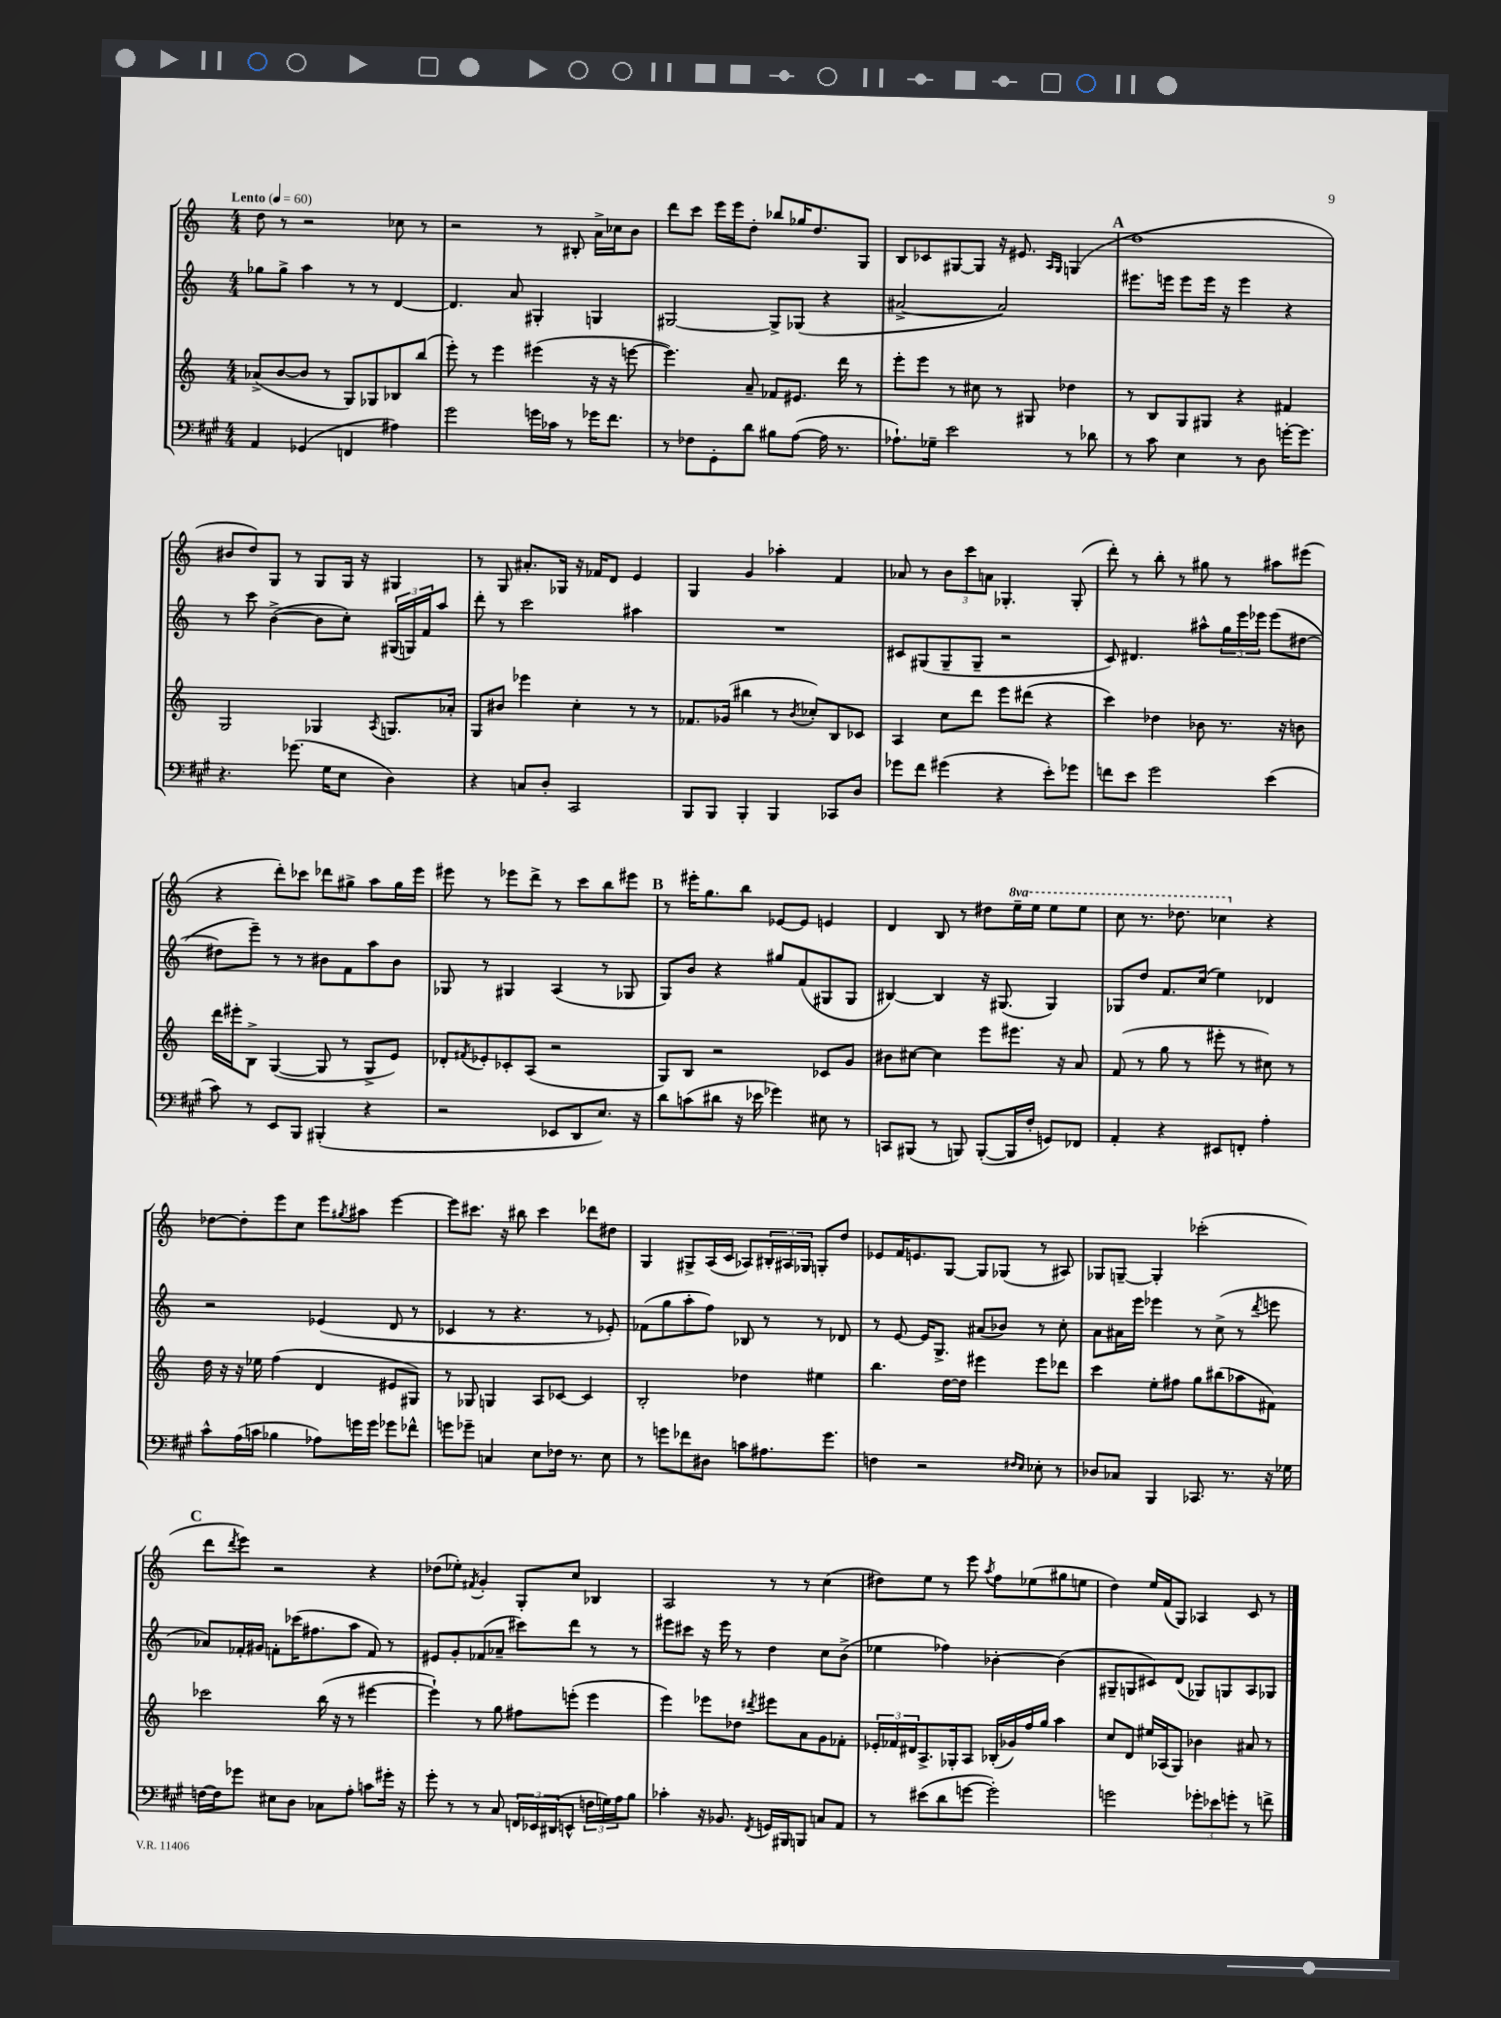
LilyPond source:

<<
\new StaffGroup <<
\new Staff = "s0" {
    \clef treble \key c \major \numericTimeSignature \time 4/4 \set Staff.ottavationMarkups = #ottavation-simple-ordinals \tempo "Lento" 4 = 60
    d''8 r8 r2 ces''8 r8 |
    r2 r8 bis8-. a'16-> ces''16 b'8 |
    d'''8 c'''8 e'''16 e'''16 d''8-. bes''8 ges''16 d''8. g8 |
    b8 ces'8 gis8~ gis8 r16 eis'8. \grace { a16 gis16 } g4( |
    \mark \markup { \bold "A" } d''1 |
    bis'8 d''8) g8 r8 g8 g16 r16 gis4 |
    r8 g8 ais'8.-. ges16 r16 fes'16 d'8 e'4 |
    g4 g'4 aes''4-. f'4 |
    aes'8 r8 \tuplet 3/2 { b'8 c'''8 a'8 } ges4.-. ges8-.( |
    d'''8-.) r8 b''8-. r8 gis''8 r8 ais''8 eis'''8( |
    r4 d'''8-.) ces'''8 des'''8 gis''8-> a''8 gis''16 e'''16 |
    eis'''8 r8 ees'''8 d'''8-> r8 c'''8 b''8 eis'''8 |
    \mark \markup { \bold "B" } r8 eis'''16-. g''8. b''8 ees'8~ ees'8 e'4 |
    d'4 b8 r8 dis''8 \ottava #1 e'''16-- e'''16 e'''8 e'''8 |
    c'''8 r8. des'''8. ces'''4 \ottava #0 r4 |
    des''8~ des''8-. e'''8 c''8 e'''8 \acciaccatura { gis''8 } ais''8 e'''4~ |
    e'''8 cis'''8. r16 bis''8 cis'''4 des'''8 dis''8 |
    g4 gis8-> a16( c'16 aes8) \tuplet 3/2 { bis16-. ais16 ges16 } g8-. d''8 |
    ees'8 f'16 e'8. g8~ g8 ges8( r8 ais8) |
    ges8 g8~-- g4-. ces'''2-.( |
    \mark \markup { \bold "C" } d'''8 \acciaccatura { d'''8 } e'''8) r2 r4 |
    des''8( ees''8-.) \acciaccatura { fis'8 } g'4-. g8-. c''8 bes4 |
    a2 r8 r8 c''4( |
    dis''8) e''8 r8 e'''8 \acciaccatura { a''8 } f''8 ees''8( gis''8 e''8 |
    d''4) e''16 f'16( g8) aes4 c'8 r8 \bar "|." |
}
\new Staff = "s1" {
    \clef treble \key c \major \numericTimeSignature \time 4/4
    ges''8 ges''8-> a''4 r8 r8 d'4~ |
    d'4. a'8 gis4-. g4 |
    gis2~ gis8-> ges8( r4 |
    ais'2~-> ais'2) |
    \mark \markup { \bold "A" } eis'''8. e'''16 e'''8 e'''16 r16 e'''4 r4 |
    r8 c'''8 b'4~->( b'8 c''8-.) \tuplet 3/2 { gis16( g16) f'16 } a''8 |
    d'''8-. r8 c'''2 ais''4 |
    R1 |
    cis'8 gis8( gis8-- gis8-- r2 |
    c'8) dis'4. ais''8-^ \tuplet 3/2 { g''16 e'''16 ees'''16 } ees'''8( dis''8~ |
    dis''8 e'''8--) r8 r8 bis'8 f'8 a''8 bis'8 |
    ges8 r8 gis4 a4( r8 ges8 |
    \mark \markup { \bold "B" } g8) b'8 r4 gis''8 f'8( gis8 gis8 |
    bis4~) bis4 r16 gis8.( gis4) |
    ges8 d''8 f'8. c''16( e''4) des'4 |
    r2 ees'4( d'8 r8 |
    ces'4 r8 r4. r8 ees'8-.) |
    fes'8( g''8 a''8-. f''8) bes8 r8 r8 des'8 |
    r8 e'8~ e'16 g8.-> ais'8( bes'8) r8 c''8-. |
    a'8 ais'16 e'''16 ees'''4 r8 c''8->( r8 \acciaccatura { d'''8 } e'''8 |
    \mark \markup { \bold "C" } aes'8) fes'16-. gis'16 f'8-. ces'''16( fis''8. a''8 f'8) r8 |
    eis'8 g'8-. fes'8( aes'8-- cis'''8) d'''8 r8 r8 |
    eis'''8 cis'''8 r16 eis'''16 r8 d''4 c''8 b'8->( |
    ees''4 fes''4) bes'4~-. bes'4( |
    gis8-- g8 cis'8) d'8( ges8) g8 a8 ges8 \bar "|." |
}
\new Staff = "s2" {
    \clef treble \key c \major \numericTimeSignature \time 4/4
    aes'8->( b'8~ b'8 r8 g8) ges8 bes8 b''8( |
    e'''8-.) r8 e'''4 eis'''4( r16 r16 e'''8~ |
    e'''4.) a'8-- fes'8 eis'8. d'''16 r8 |
    e'''8-. e'''8 r8 cis''8 r8 gis8 des''4 |
    \mark \markup { \bold "A" } r8 b8 g8 gis8 r4 fis'4 |
    g2 ges4 \acciaccatura { a8 } g8. aes'16-. |
    g8 bis'8 ees'''4 c''4-. r8 r8 |
    fes'8. ges'16( bis''4 r8 \acciaccatura { b'8 } ces''8-.) b8 ces'8 |
    a4 c''8 d'''8 e'''8 dis'''8( r4 |
    c'''4) des''4 bes'8 r8. r16 b'8 |
    d'''16 eis'''16-. b8-> g4~( g8 r8 g8-> e'8) |
    des'8-. \acciaccatura { fis'8 } ees'8-. ces'8-. a8( r2 |
    \mark \markup { \bold "B" } g8) b8 r2 ces'8 g'8 |
    bis'8 cis''8~ cis''4 e'''8 eis'''8. r16 a'8 |
    f'8( r8 g''8 r8 eis'''8-. r8 cis''8) r8 |
    d''16 r16 r16 ees''16 f''4( d'4 eis'8 gis8) |
    r8 ges8 g4 a8 ces'8~ ces'4 |
    b2-. des''4 eis''4 |
    b''4. d''16~ d''16 eis'''4 eis'''8 des'''8 |
    c'''4 e''8-. fis''8 g''8 bis''8( aes''8 fis'8) |
    \mark \markup { \bold "C" } ces'''2 b''16( r16 r8 eis'''4~ |
    eis'''4-!) r8 g''8 fis''8 e'''8-.( e'''4 |
    e'''4) ees'''8 des''8 \acciaccatura { dis'''8 } eis'''8 a'8 g'8 fes'8-. |
    \tuplet 3/2 { ees'16-. fes'16 dis'16 } a8.-> ges16-. a8 bes16-.( ges'16) f''16 g''16 a''4 |
    c''8 d'8 eis''16 aes16( g8) bes'4 ais'8 r8 \bar "|." |
}
\new Staff = "s3" {
    \clef bass \key a \major \numericTimeSignature \time 4/4
    a,4 ges,4( f,4 ais4) |
    gis'2 g'16 ces'16 r8 ges'16 fis'8. |
    r8 fes8 gis,8-. d'8 bis8 a8~( a16 r8. |
    aes8.-!) ges16-- e'2 r8 des'8 |
    \mark \markup { \bold "A" } r8 cis'8 e4 r8 d8 g'16~-. g'8. |
    r4. ges'8.( gis16 e8 d4) |
    r4 c8 d8-. cis,2 |
    b,,8 b,,8 b,,4-. b,,4 ces,8 d8 |
    ges'8 fis'8 gis'4( r4 e'8-.) ges'8 |
    f'8 e'8 gis'2 e'4( |
    cis'8) r8 e,8 b,,8 bis,,4-.( r4 |
    r2 ees,8 d,8 e8.) r16 |
    \mark \markup { \bold "B" } d'8 c'8( dis'8 r16 ees'16 ges'4) eis8 r8 |
    c,8 bis,,8( r8 b,,8) b,,8~-.( b,,16 fis16-. g,8) fes,8 |
    a,4-. r4 eis,8 f,8-. a4-. |
    cis'8-^ a16( c'16 bes4 aes8) g'16 g'16 ges'8 fes'8-^ |
    g'8 ges'8-- c4 e8 fes16 r8. e8 |
    r8 g'8 fes'8 dis8 c'8 ais8. g'8. |
    f4 r2 \grace { fis16 e16 } ees8-. r8 |
    des8 ces8 b,,4 ces,8. r8. r16 ges16 |
    \mark \markup { \bold "C" } f16~ f16 ges'8 eis8 d8 ces8 a8-. c'8 gis'16-. r16 |
    gis'8-. r8 r8 cis8 \tuplet 3/2 { f,16 ees,16 dis,16( } e,8-^ \tuplet 3/2 { f16 g16) a16 } b8 |
    ces'4-. r16 bes,8. \acciaccatura { fis,8 } g,16 bis,,16 b,,8 c8 a,8 |
    r8 eis'8( d'8 g'8~ g'2-.) |
    g'2 \tuplet 3/2 { ges'8-. ees'8 g'8-. } r8 f'8-> \bar "|." |
}
>>
>>
\layout { \context { \Score \remove "Bar_number_engraver" } }
